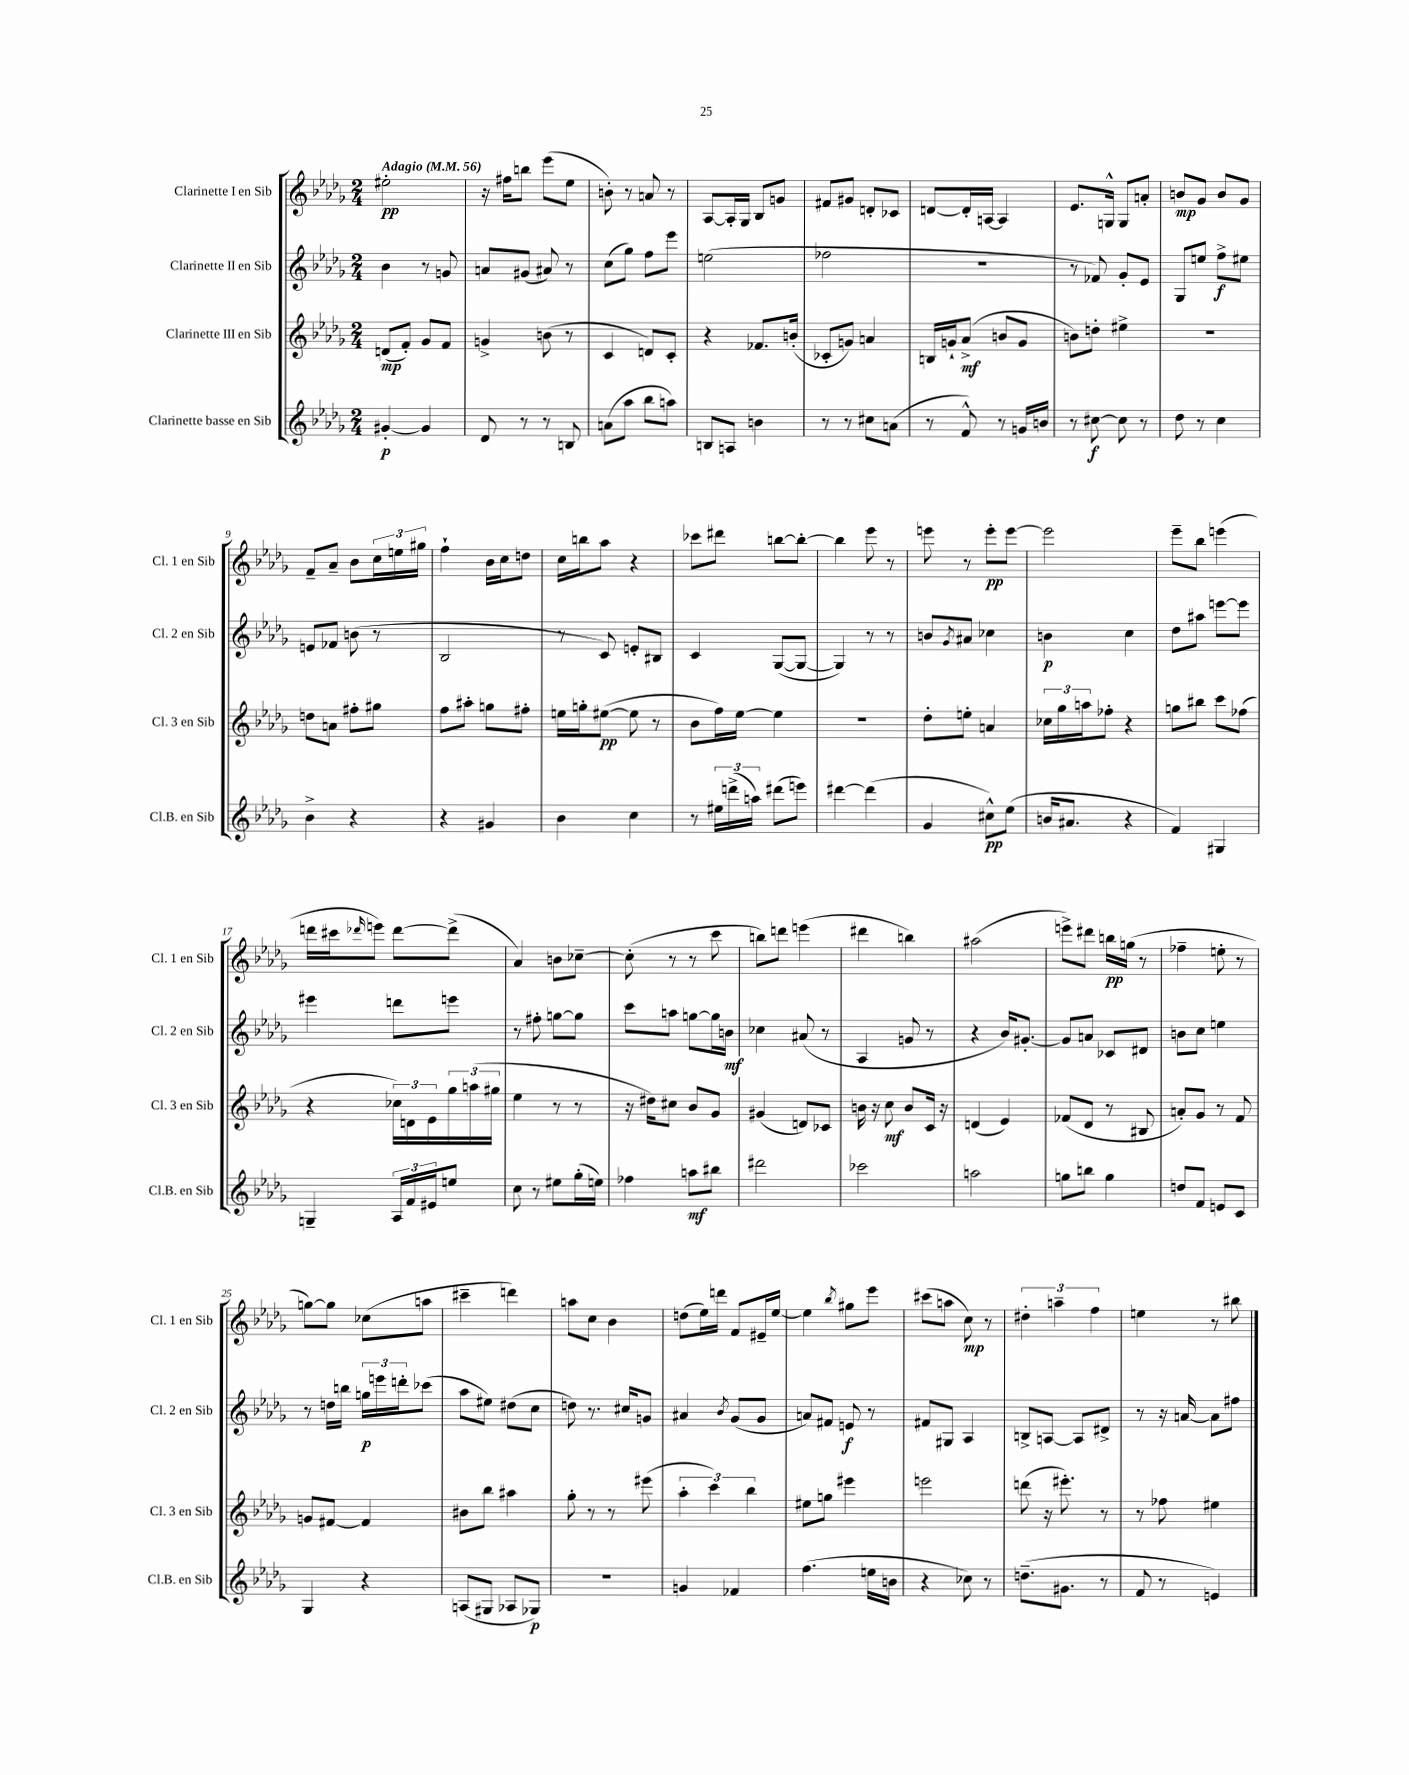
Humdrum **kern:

**kern	**kern	**kern	**kern
*staff4	*staff3	*staff2	*staff1
*clefG2	*clefG2	*clefG2	*clefG2
*k[b-e-a-d-g-]	*k[b-e-a-d-g-]	*k[b-e-a-d-g-]	*k[b-e-a-d-g-]
*M2/4	*M2/4	*M2/4	*M2/4
*MM56	*MM56	*MM56	*MM56
[4g#'	(8d	4b-	2ee#'
.	8f')	.	.
4g#]	8g-	8r	.
.	8f	8g	.
=	=	=	=
8d-	4g^	8a	16r
.	.	.	16ff#
8r	.	(8g#	8bb
8r	(8b	8a#)	(8eee-
8B	8r	8r	8ee-
=	=	=	=
(8a	4c	(8cc	8b')
8aa-	.	8gg-)	8r
8bb-	8d)	8ff	8a
8aa)	8c'	8eee-	8r
=	=	=	=
8B	4r	(2ee	[8A-
8A	.	.	16A-']
.	.	.	16G-
4b	8.f-	.	8B-
.	.	.	8g
.	(16b'	.	.
=	=	=	=
8r	8c-'	2ff-	8f#
8r	8g)	.	8g#
8cc#	4a	.	8d'
(8a	.	.	8c-
=	=	=	=
8r	16B	2r	[8d
.	16g`	.	.
8f^^)	(8a-^	.	16d']
.	.	.	[16A
8r	8b	.	4A]
16g	8g	.	.
16b	.	.	.
=	=	=	=
8r	8b)	8r	8.e-
[8cc#	8dd'	8f-)	.
.	.	.	16G^^
8cc#]	4ee#^	8g-'	8G
8r	.	8e-	8a'
=	=	=	=
8dd-	2r	8G-	8b
8r	.	8ee	8g-
4cc	.	8ff^	8b
.	.	8ee#	8g-
=	=	=	=
4b-^	8dd	8e	8f~
.	8a	8f-	8a-~
4r	8ff#'	(8b	8b-
.	8gg#	8r	24cc
.	.	.	24ee
.	.	.	24gg#
=	=	=	=
4r	8ff	2B-	4ff`
.	8aa#'	.	.
4g#	8gg	.	16b-
.	.	.	16cc
.	8ff#'	.	8dd
=	=	=	=
4b-	16ee	8r	16cc
.	16gg'	.	16bb
.	([8ee#	8c)	8aa-
4cc	8ee#]	8e'	4r
.	8r	8B#	.
=	=	=	=
8r	8b-	4c	8ccc-
24ee#	16ff)	.	8ddd#
(24ddd^	.	.	.
.	[16ee-	.	.
24aa)	.	.	.
(8ddd#	4ee-]	([8G-	[8bb
8eee)	.	8G-_	8bb'_
=	=	=	=
[4ddd#	2r	4G-])	4bb]
(4ddd#]	.	8r	8eee-
.	.	8r	8r
=	=	=	=
4g-	8dd-'	8b	8eee
.	.	8qg-	.
.	8ee'	8a#	8r
8cc#^^)	4a	4cc-	8eee'
(8ee-	.	.	[8eee
=	=	=	=
16b	24cc-	4b	2eee]
.	24gg-	.	.
8.a#	.	.	.
.	24aa	.	.
.	8ff-'	.	.
4r	4r	4cc	.
=	=	=	=
4f)	8gg	8dd-	8eee-~
.	8bb#	8aa#	8bb-
4G#	8ccc	[8eee	(4eee
.	(8ff-	8eee]	.
=	=	=	=
4G~	4r	4eee#	16ddd
.	.	.	16ccc#
.	.	.	16qqddd-
.	.	.	8eee)
24A-	24cc-)	8ddd	[8ddd-
24f	24d	.	.
24e#	24e-	.	.
8ee	24gg-	8eee	(8ddd-^]
.	(24aa	.	.
.	24gg#	.	.
=	=	=	=
8cc	4ee-	8r	4a-)
8r	.	8ff#'	.
8ee#	8r	[8gg	8b
(16gg-'	8r	8gg]	[8cc-~
16ee)	.	.	.
=	=	=	=
4ff-	16r	8ccc	(8cc-']
.	16dd#)	.	.
.	8cc#	8aa	8r
8aa	8b-	[8gg	8r
8bb#	8g-	16gg]	8ccc
.	.	16b	.
=	=	=	=
2ddd#	(4g#	4cc-	8bb)
.	.	.	8ddd
.	8d)	(8a#	(4eee
.	8c-	8r	.
=	=	=	=
2ccc-	16b	4A-	4ddd#
.	16r	.	.
.	8cc	.	.
.	8b	8g	4bb)
.	16c	8r	.
.	16r	.	.
=	=	=	=
2aa	(4d	4r	(2aa#
.	4e-)	16b-)	.
.	.	[8.g#'	.
=	=	=	=
8gg	(8f-	8g#]	8eee^)
8bb	8d-	8a	8ddd#
4gg	8r	8c-	16bb
.	.	.	(16gg
.	8B#	8d#	8r
=	=	=	=
8dd	8a')	8b	4ff-~
8f	8g-	8cc	.
8e	8r	4ee	8ee'
8c	8f	.	8r
=	=	=	=
4G-	8g	8r	[8gg)
.	[8f#	16dd	8gg]
.	.	16bb	.
4r	4f#]	24gg	(8cc-
.	.	24eee	.
.	.	24ddd'	.
.	.	(8ccc-	8aa
=	=	=	=
(8A	8b#	8aa-	4ccc#~
8G#	8bb-	8ee#)	.
8A-	4aa#	(8dd#	4ddd)
8G-)	.	8cc	.
=	=	=	=
2r	8gg-'	8dd)	8aa
.	8r	8.r	8cc
.	8r	.	4b-
.	.	16cc#	.
.	(8eee#	8g	.
=	=	=	=
4g	6aa-'	4a#	(8dd
.	.	.	16ee-)
.	6ccc)	.	.
.	.	.	16ddd
.	.	8qb-	.
4f-	.	(8g-	8f
.	6bb-	.	.
.	.	8g-	16e#~
.	.	.	[16ee-
=	=	=	=
(4.ff	8ee#	8a)	4ee-]
.	8gg	8f#	.
.	.	.	8qbb-
.	4eee#	8e	8gg#
16ee	.	8r	8eee-
16b	.	.	.
=	=	=	=
4r	2eee	8f#	(8ccc#
.	.	8G#	8aa
8cc-)	.	4A-	8cc)
8r	.	.	8r
=	=	=	=
(8.dd~	(8ddd	8B^	6dd#'
.	16r	[8A	.
.	.	.	6aa~
8.g#	8.eee#')	.	.
.	.	8A]	.
.	.	.	6ff
8r	8r	8d#^	.
=	=	=	=
8f	8r	8r	4ee
8r	8ff-	16r	.
.	.	[16a	.
4e)	4ee#	8a]	8r
.	.	8ff#	8bb#
==	==	==	==
*-	*-	*-	*-
